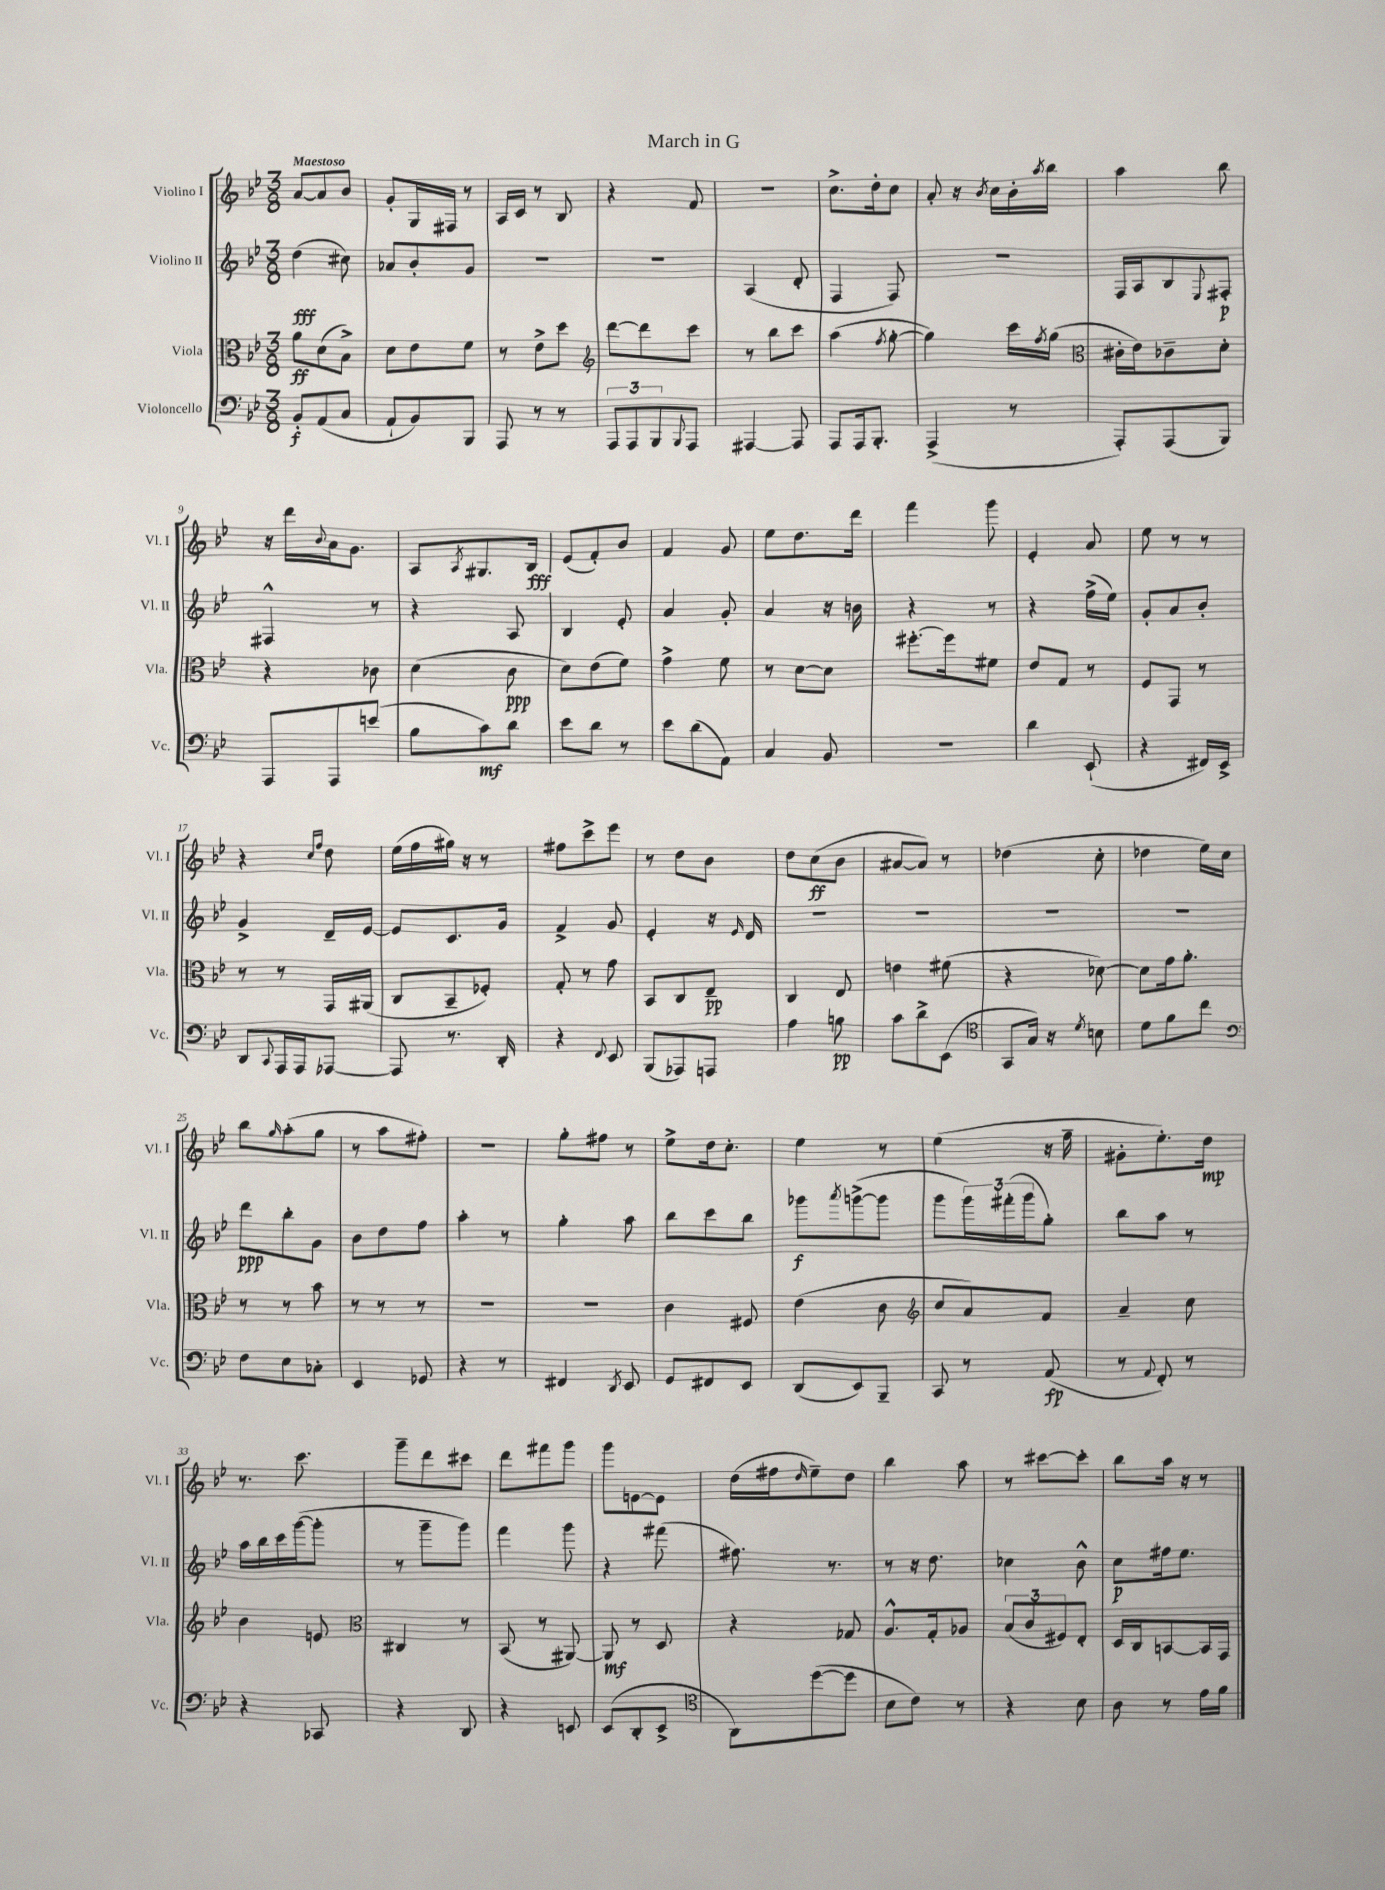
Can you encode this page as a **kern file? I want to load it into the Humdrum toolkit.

**kern	**kern	**kern	**kern
*staff4	*staff3	*staff2	*staff1
*clefF4	*clefC3	*clefG2	*clefG2
*k[b-e-]	*k[b-e-]	*k[b-e-]	*k[b-e-]
*M3/8	*M3/8	*M3/8	*M3/8
8BB-'	8a	(4dd	[8a
(8AA	(8d	.	8a]
8C	8B-^)	8cc#)	8b-
=	=	=	=
8AA`	8d	8a-	8g'
8BB-)	8e-	8b-'	16G
.	.	.	16F#
8BBB-	8f	8g	8r
=	=	=	=
8AAA	8r	4.r	16A
.	.	.	16c
8r	8e-^	.	8r
8r	8dd	.	8B-
=	=	=	=
*	*clefG2	*	*
12AAA	[8ddd	4.r	4r
12AAA	.	.	.
.	8ddd]	.	.
12BBB-	.	.	.
8qqBBB-	.	.	.
8AAA	8ccc	.	8f
=	=	=	=
[4AAA#	8r	(4A	4.r
.	8bb-	.	.
8AAA#]	8ccc	8d'	.
=	=	=	=
8AAA	(4aa	4F	8.cc^
16AAA	.	.	.
8.BBB-'	.	.	16dd'
.	8qff	.	.
.	[8gg'	8F)	8cc
=	=	=	=
(4AAA^	4gg])	4.r	8a'
.	.	.	16r
.	.	.	8qb-
.	.	.	16cc
8r	16ccc	.	16b-'
.	8qff	.	8qaa
.	(16gg	.	16bb-
=	=	=	=
*	*clefC3	*	*
8AAA')	16c#'	16F	4aa
.	16e-)	16A	.
(8AAA	8c-~	8B-	.
.	.	8qqE-	.
8BBB-)	8d'	8F#'	8bb-
=	=	=	=
8AAA	4r	4F#^^	16r
.	.	.	16ddd
.	.	.	8qqb-
8AAA	.	.	16a
.	.	.	8.g
(8e	8c-	8r	.
=	=	=	=
8B-	(4d	4r	8A
.	.	.	8qA
8c)	.	.	8.G#
8d	8c	8A	.
.	.	.	16B-
=	=	=	=
8e-	8d)	4B-	(8e-
8d	(8e-	.	8f')
8r	8f)	8e-'	8b-
=	=	=	=
8e-	4g^	4a	4f
(8d	.	.	.
8AA)	8f	8g'	8g
=	=	=	=
4C	8r	4a	8ee-
.	[8d	.	8.dd
8BB-	8d]	16r	.
.	.	16b	16ddd
=	=	=	=
4.r	[8.ff#'	4r	4fff
.	16ff#]	.	.
.	8f#	8r	8ggg
=	=	=	=
4d	8e-	4r	4e-'
.	8G	.	.
(8EE-`	8r	(16ff^	8a
.	.	16ee-)	.
=	=	=	=
4r	8F	8g'	8ee-
.	8GG	8a	8r
16FF#)	8r	8b-'	8r
16EE-^	.	.	.
=	=	=	=
8DD	8r	4g^	4r
8qqCC	.	.	.
16AAA	8r	.	.
16AAA	.	.	.
.	.	.	16qqcc
.	.	.	16qqff
[8AAA-	16GG	16d~	8dd
.	(16AA#	[16e-	.
=	=	=	=
8AAA-]	8C	8e-]	(16ee-
.	.	.	16ff
8.r	8BB-~	8.c	16gg#)
.	.	.	16r
.	8F-')	.	8r
16DD'	.	16g	.
=	=	=	=
4r	8G'	4f^	8ff#
.	8r	.	8ccc^
8qqFF	.	.	.
8EE-	8g	8g	8eee-
=	=	=	=
(8BBB-	8BB-	4e-'	8r
8AAA-)	8C	.	8dd
8AAA	8E-~	16r	8b-
.	.	16qqe-	.
.	.	16d	.
=	=	=	=
4A	4C	4.r	8dd
.	.	.	(8cc
8B	8E-	.	8b-
=	=	=	=
8c	4e	4.r	[8a#
8d^	.	.	8a#])
(8EE-	(8f#	.	8r
=	=	=	=
*clefC4	*	*	*
8GG	4r	4.r	(4dd-
16G)	.	.	.
16r	.	.	.
8qd	.	.	.
8B	[8d-)	.	8cc'
=	=	=	=
8d	8d-]	4.r	4dd-
8f	16g	.	.
.	8.a'	.	.
8cc	.	.	16ee-)
.	.	.	16cc
=	=	=	=
*clefF4	*	*	*
8F	8r	8ddd	8bb-
.	.	.	16qqgg
8E-	8r	8bb-'	(8aa'
8C-'	8b-	8g	8gg
=	=	=	=
4EE-	8r	8b-	8r
.	8r	8dd	8aa
8GG-	8r	8ff	8ff#')
=	=	=	=
4r	4.r	4aa'	4.r
8r	.	8r	.
=	=	=	=
4FF#	4.r	4gg'	8gg'
.	.	.	8ff#
8qDD	.	.	.
8EE-	.	8aa	8r
=	=	=	=
8GG	4c	8bb-	8ee-^
8FF#	.	8ccc	16dd
.	.	.	8.cc'
8EE-	8F#	8bb-	.
=	=	=	=
(8DD	(4e-	8ggg-	4ee-
.	.	8qaaa	.
8EE-)	.	([8ggg^	.
8BBB-~	8c	8ggg]	8r
=	=	=	=
*	*clefG2	*	*
8CC	8cc	8ggg	(4ee-
8r	8a)	24ggg)	.
.	.	(24fff#'	.
.	.	24ggg	.
(8AA	8f	8gg')	16r
.	.	.	16ff~
=	=	=	=
8r	4a~	8bb-	8g#'
8qqAA	.	.	.
8FF')	.	8aa	8.ee-')
8r	8cc	8r	.
.	.	.	16dd
=	=	=	=
4r	4b-	16aa	8.r
.	.	16bb-	.
.	.	16ccc	.
.	.	([16ggg	8.ccc
8CC-	8e	8ggg']	.
=	=	=	=
*	*clefC3	*	*
4r	4C#	8r	8ggg~
.	.	8ggg~	8ddd
8DD	8r	8ggg)	8ccc#
=	=	=	=
4r	(8BB-	4fff	8ddd
.	8r	.	8fff#
8EE	[8AA#)	8ggg	8ggg
=	=	=	=
(8EE-	8AA#]	4r	8ggg
8DD'	8r	.	[8e
8EE-^	8D	(8fff#	8e]
=	=	=	=
*clefC4	*	*	*
8AA)	4r	8.ff#)	(16dd
.	.	.	16ff#
.	.	.	16qqdd
([8dd	.	.	8ee-~)
.	.	8.r	.
8dd]	8G-	.	8dd
=	=	=	=
8B-	8.A^^	8r	4bb-
8c)	.	16r	.
.	16G'	8.dd	.
8r	8A-	.	8aa
=	=	=	=
4r	(12B-	4cc-	8r
.	12c	.	.
.	.	.	[8ccc#
.	12F#)	.	.
8B-	8E-'	8b-^^	8ccc#']
=	=	=	=
8A	16D	8cc	8bb-
.	16C	.	.
8r	[8BB	16ff#	16aa
.	.	8.ee-	16r
16e-	16BB]	.	8r
16f	16GG	.	.
==	==	==	==
*-	*-	*-	*-
